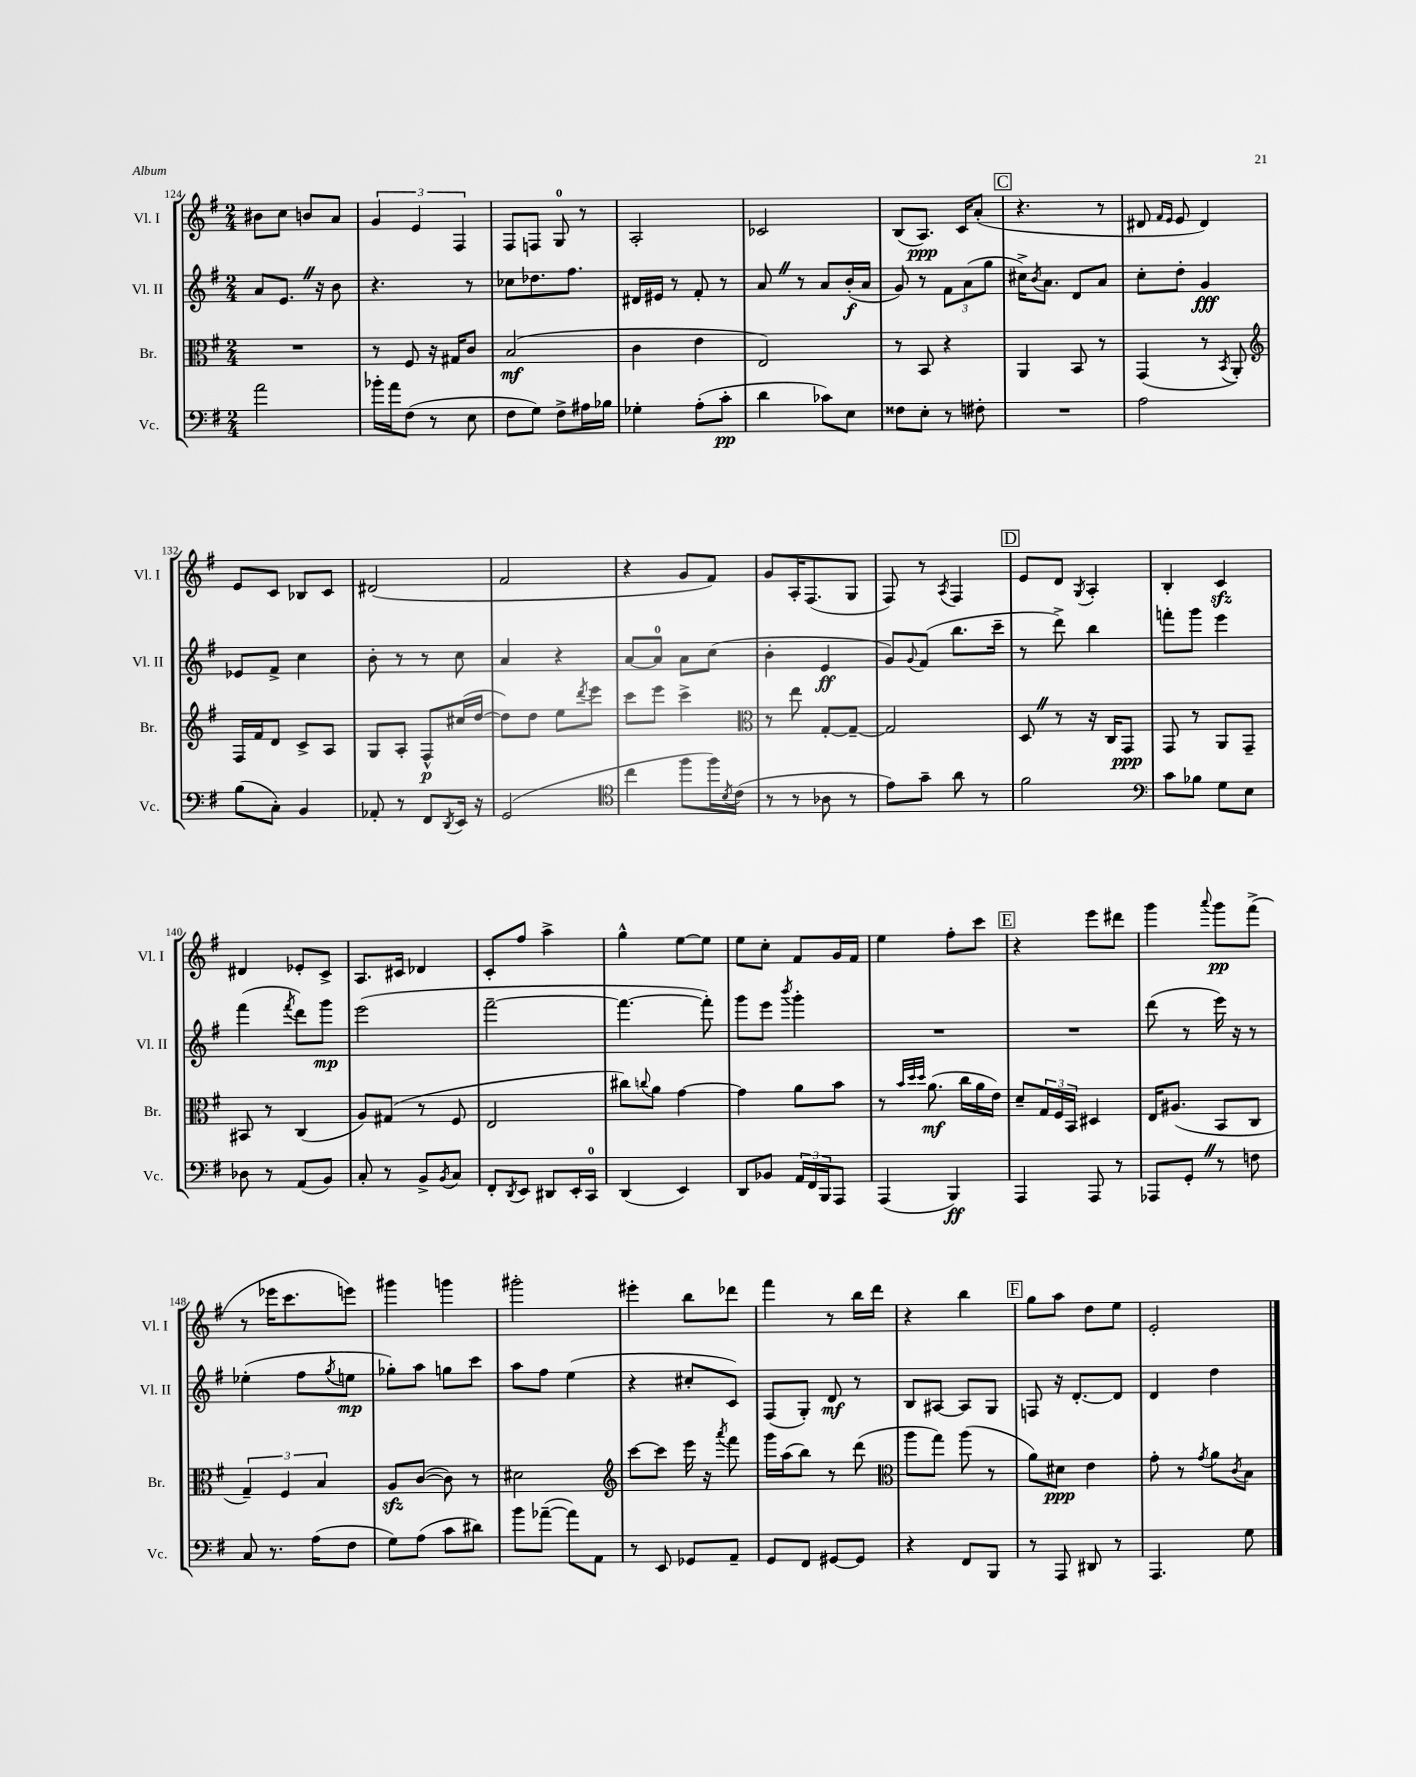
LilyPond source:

<<
\new StaffGroup <<
\new Staff = "s0" \with { instrumentName = "Vl. I" shortInstrumentName = "Vl. I" } {
    \clef treble \key g \major \numericTimeSignature \time 2/4
    bis'8 c''8 b'8 a'8 |
    \tuplet 3/2 { g'4 e'4 fis4 } |
    fis8 f8 g8-0 r8 |
    a2-. |
    ces'2 |
    b8( a8.\ppp) c'16 a'8-.( |
    \mark \markup { \box "C" } r4. r8 |
    dis'8 \grace { fis'16 e'16 } e'8 dis'4) |
    e'8 c'8 bes8 c'8 |
    dis'2( |
    fis'2 |
    r4 g'8 fis'8) |
    g'8 a16-. fis8.( g8 |
    fis8) r8 \acciaccatura { a8 } fis4 |
    \mark \markup { \box "D" } e'8 d'8 \acciaccatura { g8 } a4-. |
    b4-. c'4\sfz |
    dis'4 ees'8-. c'8-> |
    a8. cis'16 des'4 |
    c'8-. fis''8 a''4-> |
    g''4-^ e''8~ e''8 |
    e''8 c''8-. fis'8 g'16 fis'16 |
    e''4 fis''8-. c'''8 |
    \mark \markup { \box "E" } r4 e'''8 dis'''8 |
    g'''4 \appoggiatura { a'''8 } g'''8\pp fis'''8->( |
    r8 ees'''16 c'''8. e'''8) |
    gis'''4 g'''4 |
    gis'''2-. |
    eis'''4-. b''8 des'''8 |
    fis'''4 r8 b''16 d'''16 |
    r4 b''4 |
    \mark \markup { \box "F" } g''8 a''8 d''8 e''8 |
    e'2-. \bar "|." |
}
\new Staff = "s1" \with { instrumentName = "Vl. II" shortInstrumentName = "Vl. II" } {
    \clef treble \key g \major \numericTimeSignature \time 2/4
    a'8 e'8. \once \override BreathingSign.text = \markup { \musicglyph "scripts.caesura.straight" } \breathe r16 b'8 |
    r4. r8 |
    ces''8 des''8. fis''8. |
    dis'16 eis'16 r8 fis'8-. r8 |
    a'8 \once \override BreathingSign.text = \markup { \musicglyph "scripts.caesura.straight" } \breathe r8 a'8 b'16-.\f( a'16 |
    g'8) r8 \tuplet 3/2 { fis'8 a'8( g''8 } |
    \mark \markup { \box "C" } cis''16->) \acciaccatura { b'8 } a'8. d'8 a'8 |
    c''8-. d''8-. g'4\fff |
    ees'8 fis'8-> c''4 |
    b'8-. r8 r8 c''8 |
    a'4 r4 |
    a'8~ a'8-0 a'8 c''8( |
    b'4-. e'4\ff |
    g'8) \appoggiatura { g'8 } fis'8( b''8. c'''16-- |
    \mark \markup { \box "D" } r8 d'''8->) b''4 |
    f'''8-. g'''8 e'''4 |
    fis'''4( \acciaccatura { fis'''8 } d'''8) g'''8\mp |
    e'''2( |
    fis'''2~-- |
    fis'''4.~ fis'''8-.) |
    g'''8 e'''8 \acciaccatura { b'''8 } g'''4-. |
    R2 |
    \mark \markup { \box "E" } R2 |
    d'''8( r8 e'''16) r16 r8 |
    ees''4-.( fis''8 \acciaccatura { g''8 } e''8\mp |
    ges''8-.) a''8 g''8 c'''8 |
    a''8 fis''8 e''4( |
    r4 cis''8-. c'8) |
    fis8( g8-.) d'8\mf r8 |
    b8 ais8~ ais8 g8 |
    \mark \markup { \box "F" } f8 r16 d'8.~-. d'8 |
    d'4 d''4 \bar "|." |
}
\new Staff = "s2" \with { instrumentName = "Br." shortInstrumentName = "Br." } {
    \clef alto \key g \major \numericTimeSignature \time 2/4
    R2 |
    r8 fis8 r16 gis16 c'8 |
    b2\mf( |
    c'4 e'4 |
    e2) |
    r8 b,8 r4 |
    \mark \markup { \box "C" } a,4 b,8 r8 |
    g,4( r8 \acciaccatura { b,8 } a,8-.) |
    \clef treble fis16 fis'16 d'8 c'8-> a8 |
    g8 a8-. fis8-^\p cis''16( d''16~ |
    d''8) d''8 e''8 \acciaccatura { d'''8 } e'''8 |
    c'''8 e'''8 c'''4-> |
    \clef alto r8 e''8 g8~-. g8~-- |
    g2 |
    \mark \markup { \box "D" } d8 \once \override BreathingSign.text = \markup { \musicglyph "scripts.caesura.straight" } \breathe r8 r16 c16 g,8\ppp |
    g,8 r8 a,8 g,8-- |
    bis,8 r8 c4( |
    a8) gis8( r8 fis8 |
    e2 |
    cis''8) \appoggiatura { c''8 } a'8 g'4~ |
    g'4 a'8 b'8 |
    r8 \grace { b'32 d''32 d''32 } a'8.\mf( c''16 a'16 e'16) |
    \mark \markup { \box "E" } d'8-- \tuplet 3/2 { g16 fis16 b,16 } dis4 |
    e16 ais8.( b,8 c8 |
    \tuplet 3/2 { g4--) fis4 b4 } |
    a8\sfz c'8~( c'8) r8 |
    dis'2 |
    \clef treble c'''8~ c'''8 e'''16 r16 \acciaccatura { a'''8 } fis'''8 |
    g'''16 a''16( b''8) r8 d'''8( |
    \clef alto a''8 g''8) a''8( r8 |
    \mark \markup { \box "F" } a'8) dis'8\ppp e'4 |
    g'8-. r8 \acciaccatura { g'8 } a'8 \acciaccatura { c'8 } b8 \bar "|." |
}
\new Staff = "s3" \with { instrumentName = "Vc." shortInstrumentName = "Vc." } {
    \clef bass \key g \major \numericTimeSignature \time 2/4
    a'2 |
    bes'16-. a'16 fis8( r8 e8 |
    fis8 g8) fis8-> ais16 bes16 |
    ges4-. a8-.( c'8-.\pp |
    d'4 ces'8) e8 |
    fisis8 e8-. r8 fis8-. |
    \mark \markup { \box "C" } R2 |
    a2 |
    b8( c8-.) b,4 |
    aes,8-. r8 fis,8 \acciaccatura { d,8 } e,16 r16 |
    g,2( |
    \clef tenor c''4 fis''8 fis''16) \acciaccatura { b8 } c'16( |
    r8 r8 aes8 r8 |
    e'8) g'8-- a'8 r8 |
    \mark \markup { \box "D" } fis'2 |
    \clef bass c'8 bes8 g8 e8 |
    des8 r8 a,8( b,8) |
    c8-. r8 b,8-> \acciaccatura { b,8 } c8 |
    fis,8-. \acciaccatura { d,8 } e,8 dis,8 e,16-. c,16-0 |
    d,4( e,4) |
    d,8 bes,8 \tuplet 3/2 { a,16 fis,16 b,,16 } a,,8 |
    a,,4( b,,4\ff) |
    \mark \markup { \box "E" } a,,4 a,,8 r8 |
    aes,,8 g,8-. \once \override BreathingSign.text = \markup { \musicglyph "scripts.caesura.straight" } \breathe r8 f8 |
    c8 r8. a16( fis8 |
    g8) a8( c'8 dis'8) |
    b'8 aes'8~--( aes'8) a,8 |
    r8 e,8 ges,8 a,8-- |
    g,8 fis,8 gis,8~ gis,8 |
    r4 fis,8 b,,8 |
    \mark \markup { \box "F" } r8 a,,8 dis,8 r8 |
    a,,4. g8 \bar "|." |
}
>>
>>
\layout { \context { \Score currentBarNumber = #124 } }
